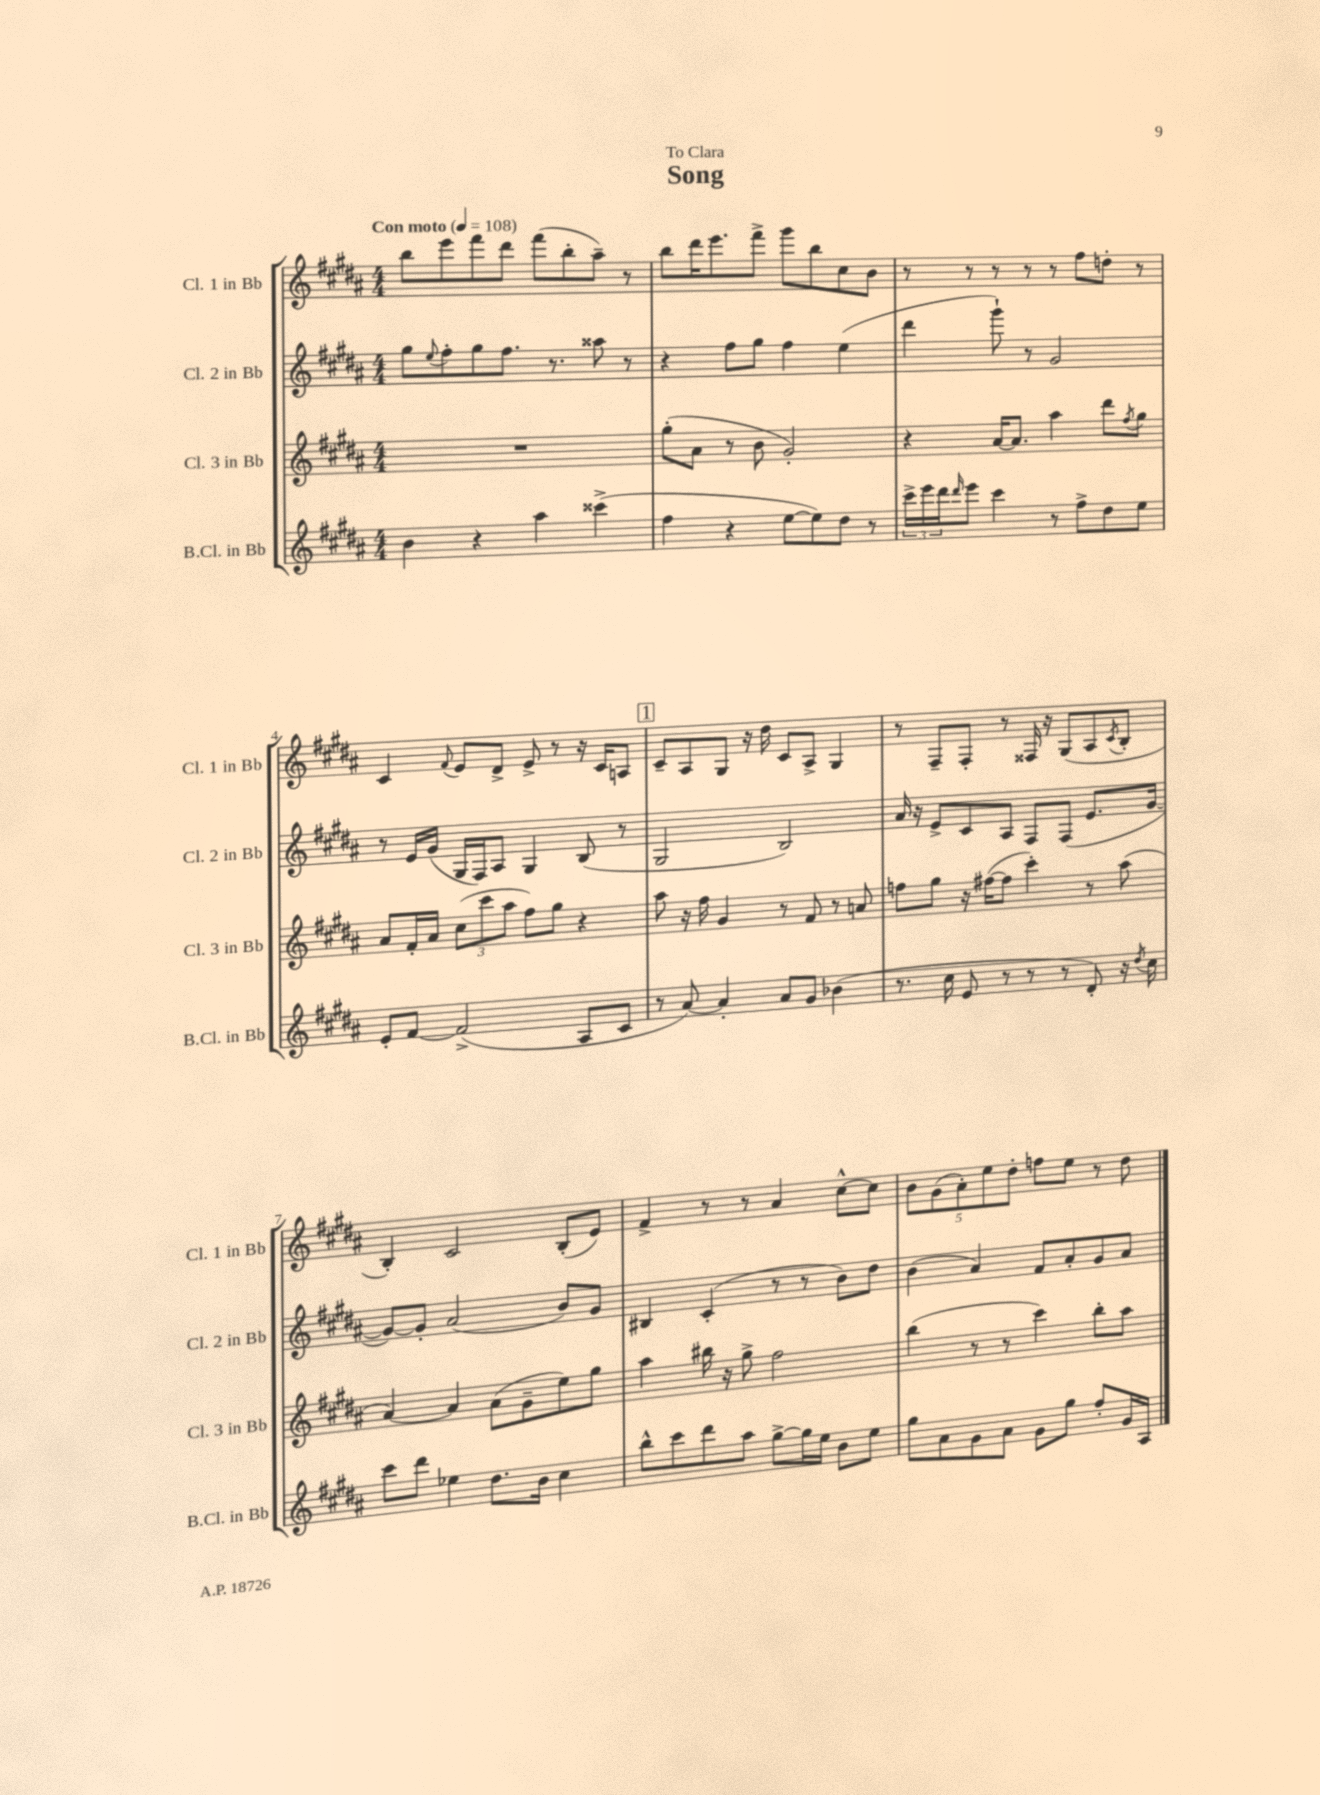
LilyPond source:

\header { title = "Song" dedication = "To Clara" }
<<
\new StaffGroup <<
\new Staff = "s0" \with { instrumentName = "Cl. 1 in Bb" shortInstrumentName = "Cl. 1 in Bb" } {
    \clef treble \key b \major \numericTimeSignature \time 4/4 \tempo "Con moto" 4 = 108
    b''8 e'''8 fis'''8 dis'''8 fis'''8( b''8-. ais''8--) r8 |
    b''8 dis'''16 e'''8. fis'''8-> gis'''8 b''8 cis''8 b'8 |
    r8 r8 r8 r8 r8 fis''8 d''8-. r8 |
    cis'4 \appoggiatura { fis'8 } e'8 dis'8-> e'8-> r8 r16 cis'16 a8 |
    \mark \markup { \box "1" } cis'8-- ais8 gis8 r16 dis''16 cis'8 ais8-> gis4 |
    r8 fis8-- fis8-. r8 fisis16 r16 gis8( ais8 \acciaccatura { cis'8 } b8-. |
    b4-.) cis'2 b8-.( e'8) |
    fis'4-> r8 r8 ais'4 cis''8~-^ cis''8 |
    \tuplet 5/4 { b'8 gis'8( ais'8-.) e''8 dis''8-. } f''8 e''8 r8 dis''8 \bar "|." |
}
\new Staff = "s1" \with { instrumentName = "Cl. 2 in Bb" shortInstrumentName = "Cl. 2 in Bb" } {
    \clef treble \key b \major \numericTimeSignature \time 4/4
    gis''8 \appoggiatura { e''8 } fis''8-. gis''8 fis''8. r8. aisis''8 r8 |
    r4 fis''8 gis''8 fis''4 e''4( |
    dis'''4 gis'''8-!) r8 gis'2 |
    r8 e'16 gis'16( gis16 fis16) ais8 gis4 b8( r8 |
    \mark \markup { \box "1" } gis2 b2) |
    ais'16 r16 e'8-> cis'8 ais8 fis8 fis8( e'8. gis'16~ |
    gis'8~) gis'8-. ais'2( b'8) gis'8 |
    bis4 cis'4-.( r8 r8 b'8) dis''8 |
    b'4( ais'4) fis'8 ais'8-. gis'8 ais'8 \bar "|." |
}
\new Staff = "s2" \with { instrumentName = "Cl. 3 in Bb" shortInstrumentName = "Cl. 3 in Bb" } {
    \clef treble \key b \major \numericTimeSignature \time 4/4
    R1 |
    gis''8-.( ais'8 r8 b'8 gis'2-.) |
    r4 ais'16~ ais'8. ais''4 dis'''8 \acciaccatura { fis''8 } gis''8 |
    ais'8 fis'16-. ais'16 \tuplet 3/2 { cis''8( cis'''8 ais''8 } fis''8) gis''8 r4 |
    \mark \markup { \box "1" } ais''8 r16 fis''16 gis'4 r8 fis'8 r8 a'8 |
    f''8 gis''8 r16 fis''16~( fis''8 cis'''4-.) r8 ais''8( |
    ais'4~) ais'4 ais'8( gis'8-- e''8) gis''8 |
    ais''4 bis''16 r16 gis''8-> fis''2 |
    b''4( r8 r8 cis'''4) b''8-. ais''8 \bar "|." |
}
\new Staff = "s3" \with { instrumentName = "B.Cl. in Bb" shortInstrumentName = "B.Cl. in Bb" } {
    \clef treble \key b \major \numericTimeSignature \time 4/4
    b'4 r4 ais''4 cisis'''4->( |
    fis''4 r4 e''8~ e''8) dis''8 r8 |
    \tuplet 3/2 { cis'''16-> e'''16 dis'''16 } \grace { dis'''16 } e'''8 cis'''4 r8 fis''8-> dis''8 e''8 |
    e'8-. fis'8~ fis'2->( ais8 cis'8 |
    \mark \markup { \box "1" } r8 ais'8~) ais'4-. ais'8 gis'8 bes'4( |
    r8. cis''16 e'8 r8 r8 r8 dis'8-.) r16 \acciaccatura { dis''8 } cis''16 |
    cis'''8 dis'''8 ees''4 dis''8. b'16 cis''4 |
    b''8-^ cis'''8 dis'''8 ais''8 gis''8~-> gis''16 e''16 b'8 e''8 |
    gis''8 ais'8 gis'8 ais'8 gis'8 gis''8 fis''8-. gis'16 ais16 \bar "|." |
}
>>
>>
